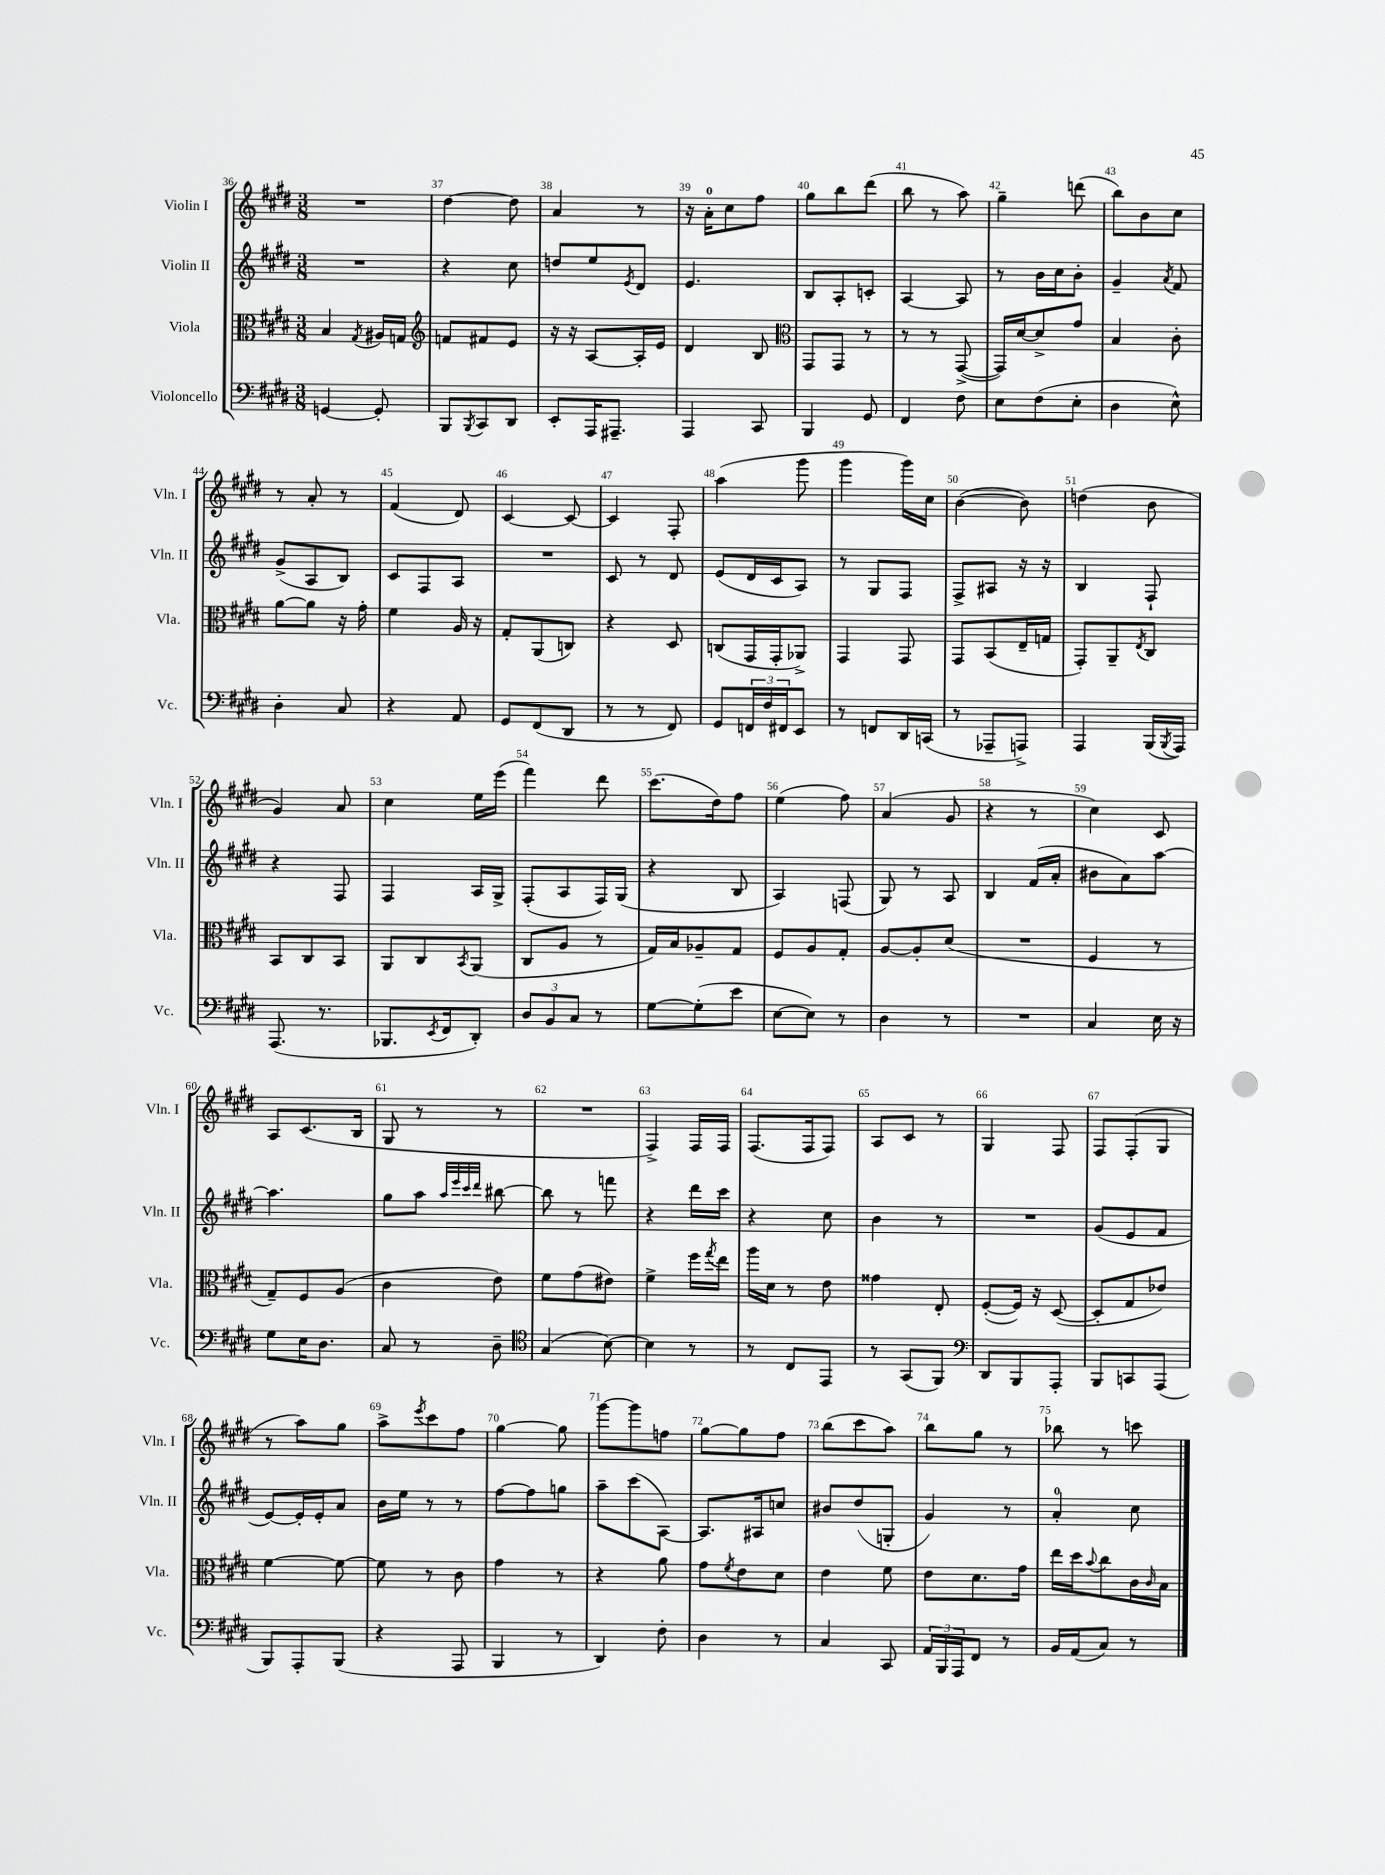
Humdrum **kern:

**kern	**kern	**kern	**kern
*part4	*part3	*part2	*part1
*staff4	*staff3	*staff2	*staff1
*I"Violoncello	*I"Viola	*I"Violin II	*I"Violin I
*I'Vc.	*I'Vla.	*I'Vln. II	*I'Vln. I
*clefF4	*clefC3	*clefG2	*clefG2
*k[f#c#g#d#]	*k[f#c#g#d#]	*k[f#c#g#d#]	*k[f#c#g#d#]
*M3/8	*M3/8	*M3/8	*M3/8
=36	=36	=36	=36
[4GGn/	4B/	4.r	4.r
.	8qG#/	.	.
8GG'/]	16A#X/LL	.	.
.	16Gn/JJ	.	.
=37	=37	=37	=37
*	*clefG2	*	*
8BBB/L	8fn/L	4r	[4dd#\
8qBBB/	.	.	.
8CC#/	8f#X/	.	.
8DD#/J	8e/J	8cc#\	8dd#\]
=38	=38	=38	=38
8EE'/L	16r	8ddn/L	4a/
.	16r	.	.
16AAA/K	[8A/L	8ee/	.
8.AAA#X~/J	.	.	.
.	.	8qe/	.
.	16A'/L]	8d#/J	8r
.	16e/JJ	.	.
=39	=39	=39	=39
4AAA/	4d#/	4.e/	16r
.	.	.	16a'\KL
.	.	.	8cc#\
8CC#/	8B/	.	8ff#\J
=40	=40	=40	=40
*	*clefC3	*	*
4BBB/	8GG#/L	8B/L	8gg#\L
.	8GG#/J	8A'/	8bb\
8GG#/	8r	8cn'/J	(8ddd#\J
=41	=41	=41	=41
4FF#/	8r	[4A/	8bb\
.	8r	.	8r
8F#\	([8GG#^/	8A/]	8aa\)
=42	=42	=42	=42
8E\L	16GG#/LL])	8r	4gg#~\
.	[16d#/J	.	.
(8F#\	8d#^/]	16b\LL	.
.	.	16cc#\J	.
8E'\J	8g#/J	8b'\J	(8dddn\
=43	=43	=43	=43
4D#\	4B/	4g#~/	8bb\L)
.	.	.	8b\
.	.	8qa/	.
8E^^\)	8c#'\	8f#/	8cc#\J
!!LO:LB:g=z
=44	=44	=44	=44
4D#'\	[8a\L	(8g#^/L	8r
.	8a\J]	8A/	8a'/
8C#/	16r	8B/J)	8r
.	16g#'\	.	.
=45	=45	=45	=45
4r	4f#\	8c#/L	(4f#/
.	.	8F#/	.
8AA/	16A/	8A/J	8d#/)
.	16r	.	.
=46	=46	=46	=46
8GG#/L	8G#'/L	4.r	[4c#/
(8FF#/	(8AA/	.	.
8DD#/J	8Cn/J)	.	8c#/_
=47	=47	=47	=47
8r	4r	8c#/	4c#/]
8r	.	8r	.
8FF#/)	8D#/	8d#/	8F#'/
=48	=48	=48	=48
8GG#/L	(8Cn/L	(8e/L	(4aa\
24FFn/L	16GG#/L	16d#/L	.
24F#/	.	.	.
.	16GG#'/J	16c#/J	.
24FF#X/J	.	.	.
8EE/J	8AA-X^/J)	8A/J)	8ggg#\
=49	=49	=49	=49
8r	4GG#/	8r	4ggg#\
8FFn/L	.	8G#/L	.
16DD#/L	8GG#/	8F#/J	16ggg#\LL)
(16CCn/JJ	.	.	16cc#\JJ
=50	=50	=50	=50
8r	8GG#/L	8F#^/L	([4b\
8AAA-X~/L	(8BB/	8A#X/J	.
8AAAn^/J)	16E~/L	16r	8b\])
.	16Gn/JJ	16r	.
=51	=51	=51	=51
4AAA/	8GG#'/L)	4B/	(4ddn\
.	8AA~/	.	.
.	8qE/	.	.
(16BBB/LL	8C#/J	8F#`/	8b\
8qBBB/	.	.	.
16AAA/JJ)	.	.	.
!!LO:LB:g=z
=52	=52	=52	=52
(8.AAA/	8BB/L	4r	4g#/)
.	8C#/	.	.
8.r	.	.	.
.	8BB/J	8F#/	8a/
=53	=53	=53	=53
8.BBB-X/L	8AA/L	4F#/	4cc#\
.	8C#/	.	.
8qEE/	.	.	.
16FF#/k	.	.	.
.	8qBB/	.	.
8DD#'/J)	(8AA/J	16A/LL	16ee\LL
.	.	16G#^/JJ	(16eee\JJ
=54	=54	=54	=54
12D#/L	8C#/L	(8F#'/L	4fff#\)
12BB/	.	.	.
.	8A/J	8A/	.
12C#/J	.	.	.
8r	8r	16F#/L)	8ddd#\
.	.	(16G#/JJ	.
=55	=55	=55	=55
[8G#\L	16G#/LL)	4r	(8.ccc#\L
.	16B/J	.	.
(8G#'\]	8A-X~/	.	.
.	.	.	16dd#\k)
8e\J	8G#/J	8B/	8ff#\J
=56	=56	=56	=56
[8E\L	8F#/L	4A/)	(4ee\
8E\J])	8A/	.	.
8r	8G#'/J	(8Fn/	8ff#\)
=57	=57	=57	=57
4D#\	[8A/L	8G#/)	(4a/
.	8A'/]	8r	.
8r	(8d#/J	8A/	8g#/
=58	=58	=58	=58
4.r	4.r	4B/	4r
.	.	(16f#/LL	8r
.	.	16a'/JJ	.
=59	=59	=59	=59
4C#/	4F#/	8b#X\L	4cc#\)
.	.	8a\)	.
16E\	8r	[8aa\J	8c#/
16r	.	.	.
!!LO:LB:g=z
=60	=60	=60	=60
8G#\L	8G#~/L)	4.aa\]	8A/L
16E\K	8F#/	.	(8.c#/
8.D#\J	.	.	.
.	(8A/J	.	.
.	.	.	16B/Jk
=61	=61	=61	=61
8C#/	4c#\	8gg#\L	8G#/
8r	.	8aa\J	8r
.	.	32qqaa/LLL	.
.	.	32qqeee/	.
.	.	32qqccc#/	.
.	.	32qqddd#/JJJ	.
8D#~\	8e\)	[8bb#X\	8r
=62	=62	=62	=62
*clefC4	*	*	*
(4G#/	8f#\L	8bb#\]	4.r
.	(8g#\	8r	.
[8B\)	8e#X\J)	8fffn\	.
=63	=63	=63	=63
4B\]	4f#^\	4r	4F#^/)
8r	16ff#\LL	16ddd#\LL	16F#/LL
.	8qgg#/	.	.
.	16ee\JJ	16ccc#\JJ	16F#/JJ
=64	=64	=64	=64
8r	16aa\LL	4r	(8.F#/L
.	16d#\JJ	.	.
8C#/L	8r	.	.
.	.	.	16F#/k
8EE/J	8e\	8cc#\	8F#/J)
=65	=65	=65	=65
8r	4g##X\	4b\	8A/L
(8GG#/L	.	.	8c#/J
8FF#/J)	8E'/	8r	8r
=66	=66	=66	=66
*clefF4	*	*	*
8DD#/L	([8F#'/L	4.r	4G#/
8BBB/	16F#/Jk])	.	.
.	16r	.	.
8AAA'/J	([8D#/	.	8F#/
=67	=67	=67	=67
8BBB/L	8D#'/L]	(8g#/L	8F#/L
8CCn/	8G#/	8e/	(8F#'/
(8AAA/J	8e-X/J)	8f#/J	8G#/J
!!LO:LB:g=z
=68	=68	=68	=68
8BBB/L)	[4f#\	[8e/L)	8r
8AAA'/	.	16e'/L]	8aa\L)
.	.	16e'/J	.
(8BBB/J	8f#\_	8a/J	8gg#\J
=69	=69	=69	=69
4r	8f#\]	16b\LL	8aa^\L
.	.	16ee\JJ	.
.	.	.	8qeee/
.	8r	8r	8ccc#\
8AAA/	8c#\	8r	8ff#\J
=70	=70	=70	=70
4BBB/	4g#\	[8ff#\L	[4gg#\
.	.	8ff#\]	.
8r	8r	8ggn\J	8gg#\]
=71	=71	=71	=71
4DD#/)	4r	8aa~\L	[8ggg#\L
.	.	(8ccc#\	8ggg#\]
8F#'\	8a\	[8A\J)	8ffn\J
=72	=72	=72	=72
4D#\	8g#\L	8.A/L]	[8gg#\L
.	8qf#/	.	.
.	8e\	.	8gg#\]
.	.	16A#X/k	.
8r	8d#\J	8ccn/J	8ff#\J
=73	=73	=73	=73
4C#/	4e\	8b#X/L	(8bb\L
.	.	(8dd#/	8ccc#\
8CC#/	8f#\	8Gn'/J	8aa\J)
=74	=74	=74	=74
24AA/LL	8e\L	4g#/)	8bb\L
24BBB/	.	.	.
24AAA/J	.	.	.
8FF#/J	8.d#\	.	8gg#\J
8r	.	8r	8r
.	16g#\Jk	.	.
=75	=75	=75	=75
16BB/LL	16ee\LL	4a'/	8bb-X\
(16AA/J	16dd#\J	.	.
.	8qqb/	.	.
8C#/J)	8cc#\	.	8r
8r	16c#\L	8cc#\	8cccn\
.	16qqc#/	.	.
.	16B\JJ	.	.
==	==	==	==
*-	*-	*-	*-
